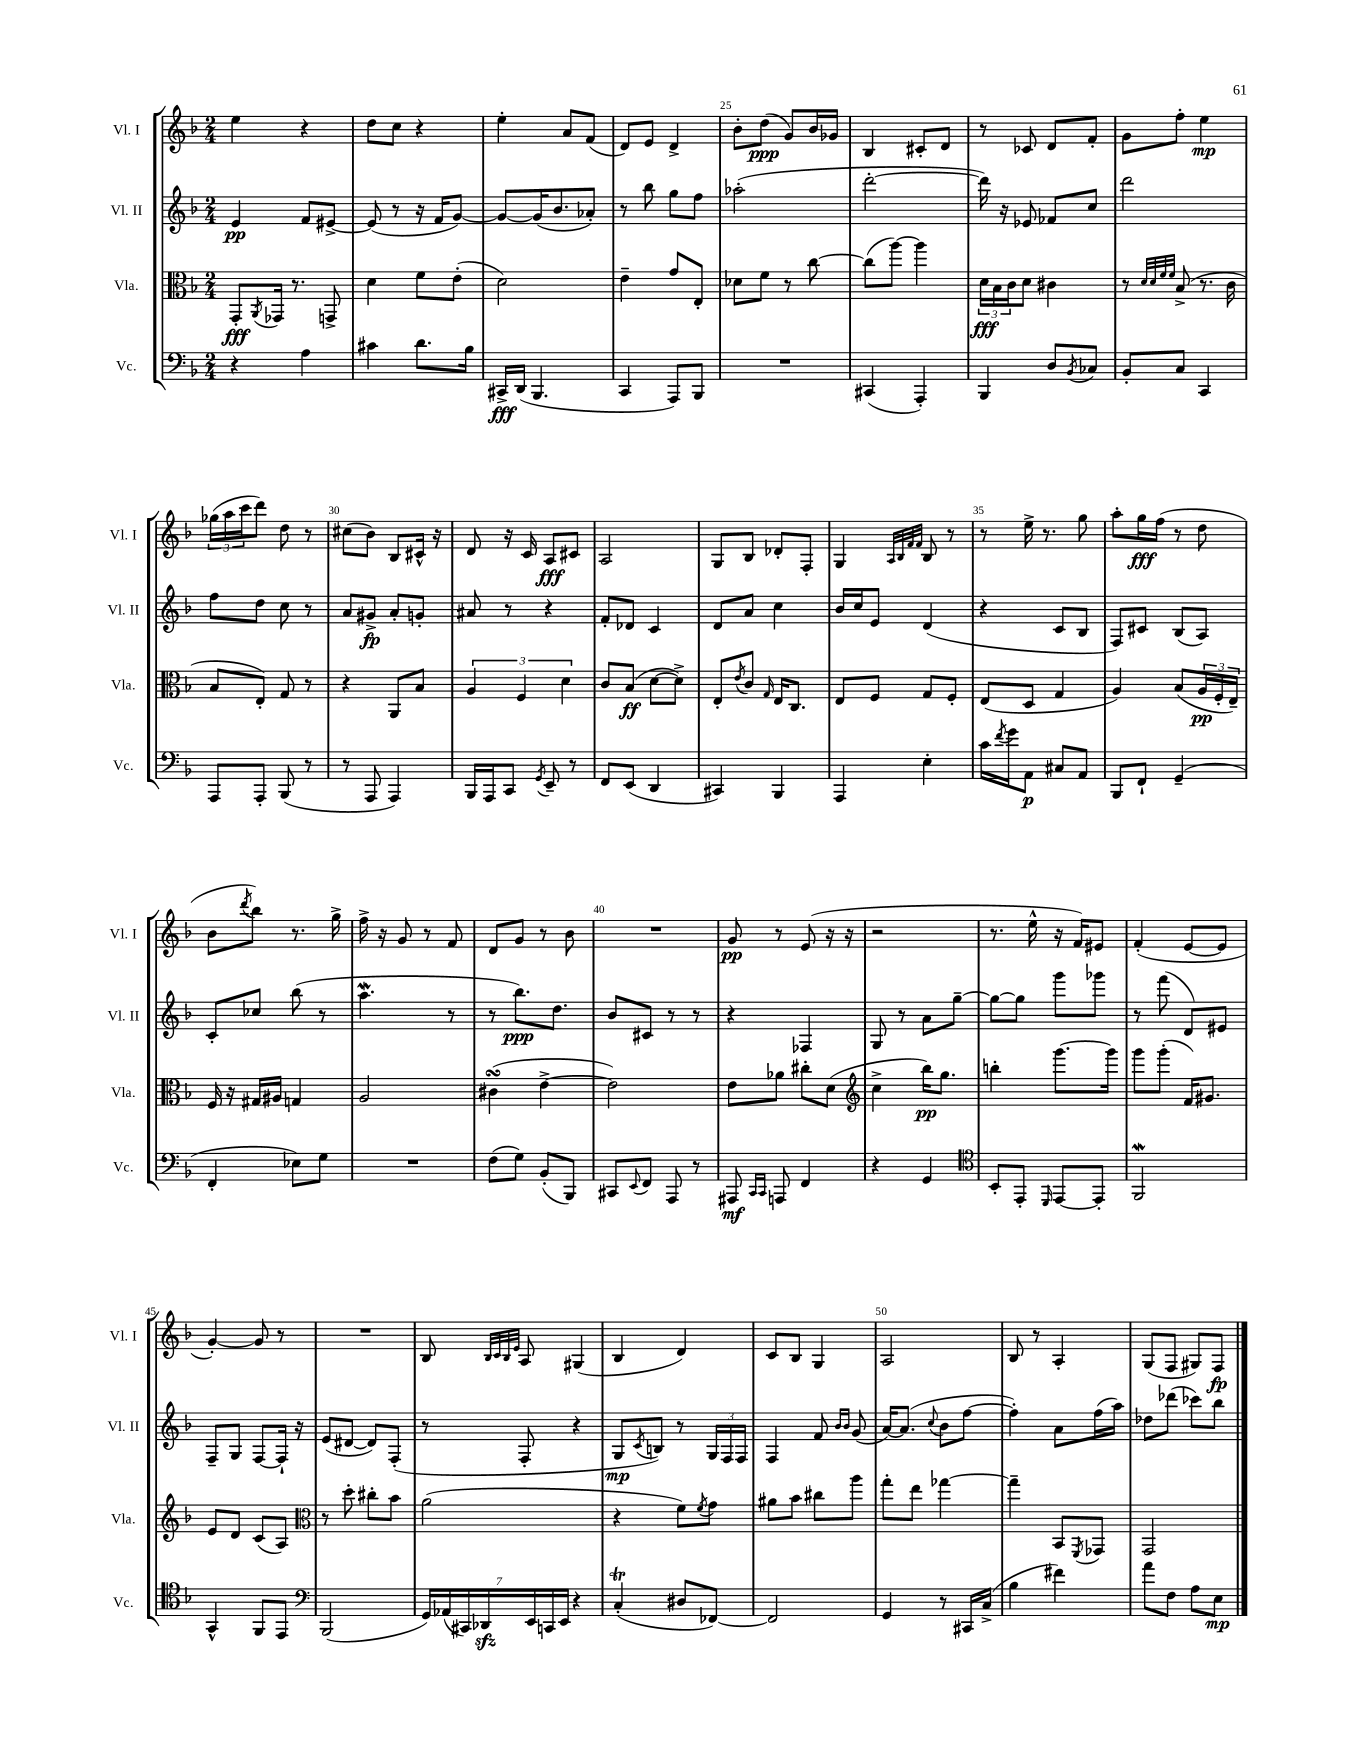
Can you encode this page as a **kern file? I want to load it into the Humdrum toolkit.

**kern	**dynam	**kern	**dynam	**kern	**dynam	**kern	**dynam
*part4	*part4	*part3	*part3	*part2	*part2	*part1	*part1
*staff4	*staff4	*staff3	*staff3	*staff2	*staff2	*staff1	*staff1
*I"Vc.	*	*I"Vla.	*	*I"Vl. II	*	*I"Vl. I	*
*I'Vc.	*	*I'Vla.	*	*I'Vl. II	*	*I'Vl. I	*
*clefF4	*	*clefC3	*	*clefG2	*	*clefG2	*
*k[b-]	*	*k[b-]	*	*k[b-]	*	*k[b-]	*
*M2/4	*	*M2/4	*	*M2/4	*	*M2/4	*
=21	=21	=21	=21	=21	=21	=21	=21
4r	.	8GG'/L	fff	4e/	pp	4ee\	.
.	.	8qAA/	.	.	.	.	.
.	.	16GG-X/Jk	.	.	.	.	.
.	.	8.r	.	.	.	.	.
4A\	.	.	.	8f/L	.	4r	.
.	.	8GGn^/	.	[8e#X^/J	.	.	.
=22	=22	=22	=22	=22	=22	=22	=22
4c#X\	.	4d\	.	(8e#/]	.	8dd\L	.
.	.	.	.	8r	.	8cc\J	.
8.d\L	.	8f\L	.	16r	.	4r	.
.	.	.	.	16f/KL	.	.	.
.	.	(8e'\J	.	[8g/J)	.	.	.
16B-\Jk	.	.	.	.	.	.	.
=23	=23	=23	=23	=23	=23	=23	=23
16CC#X^/LL	fff	2d\)	.	8g/L_	.	4ee'\	.
(16DD/JJ	.	.	.	.	.	.	.
4.BBB-/	.	.	.	(16g/K]	.	.	.
.	.	.	.	8.b-/	.	.	.
.	.	.	.	.	.	8a/L	.
.	.	.	.	8a-X'/J)	.	(8f/J	.
=24	=24	=24	=24	=24	=24	=24	=24
4CC/	.	4e~\	.	8r	.	8d/L)	.
.	.	.	.	8bb-\	.	8e/J	.
8AAA/L)	.	8g/L	.	8gg\L	.	4d^/	.
8BBB-/J	.	8E'/J	.	8ff\J	.	.	.
=25	=25	=25	=25	=25	=25	=25	=25
2r	.	8d-X\L	.	(2aa-X'\	.	8b-'\L	.
.	.	8f\J	.	.	.	(8dd\J	ppp
.	.	8r	.	.	.	8g/L)	.
.	.	[8cc\	.	.	.	16b-/L	.
.	.	.	.	.	.	16g-X/JJ	.
=26	=26	=26	=26	=26	=26	=26	=26
(4CC#X/	.	(8cc\L]	.	[2ddd'\	.	4B-/	.
.	.	[8aa\J)	.	.	.	.	.
4AAA'/)	.	4aa\]	.	.	.	8c#X'/L	.
.	.	.	.	.	.	8d/J	.
=27	=27	=27	=27	=27	=27	=27	=27
4BBB-/	.	24d\LL	fff	16ddd\])	.	8r	.
.	.	24B-\	.	.	.	.	.
.	.	.	.	16r	.	.	.
.	.	24c\J	.	.	.	.	.
.	.	8d\J	.	8e-X/	.	8c-X/	.
8D/L	.	4c#X\	.	8f-X/L	.	8d/L	.
8qBB-/	.	.	.	.	.	.	.
8C-X/J	.	.	.	8cc/J	.	8f'/J	.
=28	=28	=28	=28	=28	=28	=28	=28
8BB-'/L	.	8r	.	2ddd\	.	8g\L	.
.	.	32qqd/LLL	.	.	.	.	.
.	.	32qqd/	.	.	.	.	.
.	.	32qqf/	.	.	.	.	.
.	.	32qqf/JJJ	.	.	.	.	.
8C/J	.	(8B-^/	.	.	.	8ff'\J	.
4CC/	.	8.r	.	.	.	4ee\	mp
.	.	16c\	.	.	.	.	.
!!LO:LB:g=z
=29	=29	=29	=29	=29	=29	=29	=29
8AAA/L	.	8B-/L	.	8ff\L	.	(24gg-X\LL	.
.	.	.	.	.	.	24aa\	.
.	.	.	.	.	.	24ccc\J	.
8AAA'/J	.	8E'/J)	.	8dd\J	.	8ddd\J)	.
(8BBB-/	.	8G/	.	8cc\	.	8dd\	.
8r	.	8r	.	8r	.	8r	.
=30	=30	=30	=30	=30	=30	=30	=30
8r	.	4r	.	8a/L	.	(8cc#X\L	.
8AAA/	.	.	.	8g#X^/J	fp	8b-\J)	.
4AAA/)	.	8AA/L	.	8a'/L	.	8B-/L	.
.	.	8B-/J	.	8gn'/J	.	16c#X^^/Jk	.
.	.	.	.	.	.	16r	.
=31	=31	=31	=31	=31	=31	=31	=31
16BBB-/LL	.	6A/	.	8a#X/	.	8d/	.
16AAA/J	.	.	.	.	.	.	.
8CC/J	.	.	.	8r	.	16r	.
.	.	6F/	.	.	.	.	.
.	.	.	.	.	.	16c/	.
8qGG/	.	.	.	.	.	.	.
8EE~/	.	.	.	4r	.	8A/L	fff
.	.	6d\	.	.	.	.	.
8r	.	.	.	.	.	8c#X/J	.
=32	=32	=32	=32	=32	=32	=32	=32
8FF/L	.	8c/L	.	8f'/L	.	2A/	.
(8EE/J	.	(8B-/J	ff	8d-X/J	.	.	.
4DD/	.	[8d\L	.	4c/	.	.	.
.	.	8d^\J])	.	.	.	.	.
=33	=33	=33	=33	=33	=33	=33	=33
4CC#X/)	.	8E'/L	.	8d/L	.	8G/L	.
.	.	8qe/	.	.	.	.	.
.	.	8c/J	.	8a/J	.	8B-/J	.
.	.	16qqG/	.	.	.	.	.
4BBB-/	.	16E/KL	.	4cc\	.	8d-X'/L	.
.	.	8.C/J	.	.	.	.	.
.	.	.	.	.	.	8F'/J	.
=34	=34	=34	=34	=34	=34	=34	=34
4AAA/	.	8E/L	.	16b-/LL	.	4G/	.
.	.	.	.	16cc/J	.	.	.
.	.	8F/J	.	8e/J	.	.	.
.	.	.	.	.	.	32qqA/LLL	.
.	.	.	.	.	.	32qqB-/	.
.	.	.	.	.	.	32qqf/	.
.	.	.	.	.	.	32qqf/JJJ	.
4E'\	.	8G/L	.	(4d/	.	8B-/	.
.	.	8F'/J	.	.	.	8r	.
=35	=35	=35	=35	=35	=35	=35	=35
16c\LL	.	(8E/L	.	4r	.	8r	.
8qf/	.	.	.	.	.	.	.
16g\J	.	.	.	.	.	.	.
8AA\J	p	8D/J	.	.	.	16ee^\	.
.	.	.	.	.	.	8.r	.
8C#X/L	.	4G/	.	8c/L	.	.	.
8AA/J	.	.	.	8B-/J	.	8gg\	.
=36	=36	=36	=36	=36	=36	=36	=36
8BBB-/L	.	4A/)	.	8F/L)	.	8aa'\L	.
8FF`/J	.	.	.	8c#X/J	.	16gg\L	fff
.	.	.	.	.	.	(16ff\JJ	.
(4GG~/	.	(8B-/L	.	(8B-/L	.	8r	.
.	.	24A/L	pp	8A/J)	.	8dd\	.
.	.	24F'/	.	.	.	.	.
.	.	24E~/JJ)	.	.	.	.	.
!!LO:LB:g=z
=37	=37	=37	=37	=37	=37	=37	=37
4FF'/	.	16F/	.	8c'/L	.	8b-\L	.
.	.	16r	.	.	.	.	.
.	.	.	.	.	.	8qddd/	.
.	.	16G#X/LL	.	8cc-X/J	.	8bb-\J)	.
.	.	16A#X/JJ	.	.	.	.	.
8E-X\L)	.	4Gn/	.	(8bb-\	.	8.r	.
8G\J	.	.	.	8r	.	.	.
.	.	.	.	.	.	16gg^\	.
=38	=38	=38	=38	=38	=38	=38	=38
2r	.	2A/	.	4.aaW\	.	16ff^\	.
.	.	.	.	.	.	16r	.
.	.	.	.	.	.	8g/	.
.	.	.	.	.	.	8r	.
.	.	.	.	8r	.	8f/	.
=39	=39	=39	=39	=39	=39	=39	=39
(8F\L	.	(4c#XsSsS\	.	8r	.	8d/L	.
8G\J)	.	.	.	8.bb-\L)	ppp	8g/J	.
(8BB-'/L	.	[4e^\	.	.	.	8r	.
.	.	.	.	8.dd\J	.	.	.
8BBB-/J)	.	.	.	.	.	8b-\	.
=40	=40	=40	=40	=40	=40	=40	=40
8CC#X/L	.	2e\])	.	8b-/L	.	2r	.
8qqEE/	.	.	.	.	.	.	.
8FF/J	.	.	.	8c#X/J	.	.	.
8AAA/	.	.	.	8r	.	.	.
8r	.	.	.	8r	.	.	.
=41	=41	=41	=41	=41	=41	=41	=41
8AAA#X/	mf	8e\L	.	4r	.	8g/	pp
16qqCC/LL	.	.	.	.	.	.	.
16qqCC/JJ	.	.	.	.	.	.	.
8AAAn/	.	8a-X\J	.	.	.	8r	.
4FF/	.	8cc#X'\L	.	4F-X/	.	(8e/	.
.	.	(8d\J	.	.	.	16r	.
.	.	.	.	.	.	16r	.
=42	=42	=42	=42	=42	=42	=42	=42
*	*	*clefG2	*	*	*	*	*
4r	.	4cc^\	.	8G/	.	2r	.
.	.	.	.	8r	.	.	.
4GG/	.	16bb-\KL)	pp	8a\L	.	.	.
.	.	8.gg\J	.	.	.	.	.
.	.	.	.	[8gg~\J	.	.	.
=43	=43	=43	=43	=43	=43	=43	=43
*clefC4	*	*	*	*	*	*	*
8BB-'/L	.	4bbn'\	.	8gg\L_	.	8.r	.
8EE'/J	.	.	.	8gg\J]	.	.	.
.	.	.	.	.	.	16ee^^\	.
16qqDD/	.	.	.	.	.	.	.
[8EE/L	.	[8.ggg\L	.	8ggg\L	.	16r	.
.	.	.	.	.	.	16f/KL)	.
8EE'/J]	.	.	.	8ggg-X\J	.	8e#X/J	.
.	.	16ggg\Jk]	.	.	.	.	.
=44	=44	=44	=44	=44	=44	=44	=44
2FFw/	.	8ggg\L	.	8r	.	(4f'/	.
.	.	(8ggg'\J	.	(8fff\	.	.	.
.	.	16f/KL)	.	8d/L)	.	[8e/L	.
.	.	8.g#X/J	.	.	.	.	.
.	.	.	.	8e#X/J	.	8e/J]	.
!!LO:LB:g=z
=45	=45	=45	=45	=45	=45	=45	=45
4GG^^/	.	8e/L	.	8F~/L	.	[4g'/)	.
.	.	8d/J	.	8G/J	.	.	.
8FF/L	.	(8c/L	.	[8F/L	.	8g/]	.
8EE/J	.	8A/J)	.	16F`/Jk]	.	8r	.
.	.	.	.	16r	.	.	.
=46	=46	=46	=46	=46	=46	=46	=46
*clefF4	*	*clefC3	*	*	*	*	*
(2BBB-/	.	8r	.	(8e/L	.	2r	.
.	.	8dd'\	.	[8d#X/J	.	.	.
.	.	8cc#X'\L	.	8d#/L])	.	.	.
.	.	8b-\J	.	(8F'/J	.	.	.
=47	=47	=47	=47	=47	=47	=47	=47
28GG/LL)	.	(2a\	.	8r	.	8B-/	.
(28AA-X/	.	.	.	.	.	.	.
28CC#X/)	.	.	.	.	.	.	.
28DD-Xzz/	.	.	.	.	.	.	.
.	.	.	.	.	.	32qqB-/LLL	.
.	.	.	.	.	.	32qqc/	.
.	.	.	.	.	.	32qqB-/	.
.	.	.	.	.	.	32qqe/JJJ	.
.	.	.	.	8F'/	.	8A/	.
28EE/	.	.	.	.	.	.	.
28CCn/	.	.	.	.	.	.	.
28EE/JJ	.	.	.	.	.	.	.
4r	.	.	.	4r	.	(4G#X/	.
=48	=48	=48	=48	=48	=48	=48	=48
(4CT'/	.	4r	.	8G/L	mp	4B-/	.
.	.	.	.	8qc/	.	.	.
.	.	.	.	8Bn/J)	.	.	.
8D#X/L	.	8f\L)	.	8r	.	4d/)	.
.	.	8qf/	.	.	.	.	.
[8FF-X/J)	.	8g\J	.	24G/LL	.	.	.
.	.	.	.	24F/	.	.	.
.	.	.	.	24F/JJ	.	.	.
=49	=49	=49	=49	=49	=49	=49	=49
2FF-/]	.	8a#X\L	.	4F/	.	8c/L	.
.	.	8b-\J	.	.	.	8B-/J	.
.	.	8cc#X\L	.	8f/	.	4G/	.
.	.	.	.	16qqb-/LL	.	.	.
.	.	.	.	16qqb-/JJ	.	.	.
.	.	8aa\J	.	(8g/	.	.	.
=50	=50	=50	=50	=50	=50	=50	=50
4GG/	.	8gg'\L	.	[16a/KL)	.	2A/	.
.	.	.	.	(8.a/J]	.	.	.
.	.	8ee\J	.	.	.	.	.
.	.	.	.	8qqcc/	.	.	.
8r	.	[4gg-X\	.	8b-\L	.	.	.
16CC#X/LL	.	.	.	[8ff\J	.	.	.
(16C^/JJ	.	.	.	.	.	.	.
=51	=51	=51	=51	=51	=51	=51	=51
4B-\	.	4gg-~\]	.	4ff'\])	.	8B-/	.
.	.	.	.	.	.	8r	.
4f#X\)	.	8BB-/L	.	8a\L	.	4A'/	.
.	.	8qFF/	.	.	.	.	.
.	.	8GG-X/J	.	(16ff\L	.	.	.
.	.	.	.	16aa\JJ)	.	.	.
=52	=52	=52	=52	=52	=52	=52	=52
8a\L	.	2GG/	.	8dd-X\L	.	(8G/L	.
8F\J	.	.	.	(8ddd-X\J	.	8F/J	.
8A\L	.	.	.	8ccc-X\L)	.	8G#X/L)	.
8E\J	mp	.	.	8bb-\J	.	8F/J	fp
==	==	==	==	==	==	==	==
*-	*-	*-	*-	*-	*-	*-	*-
